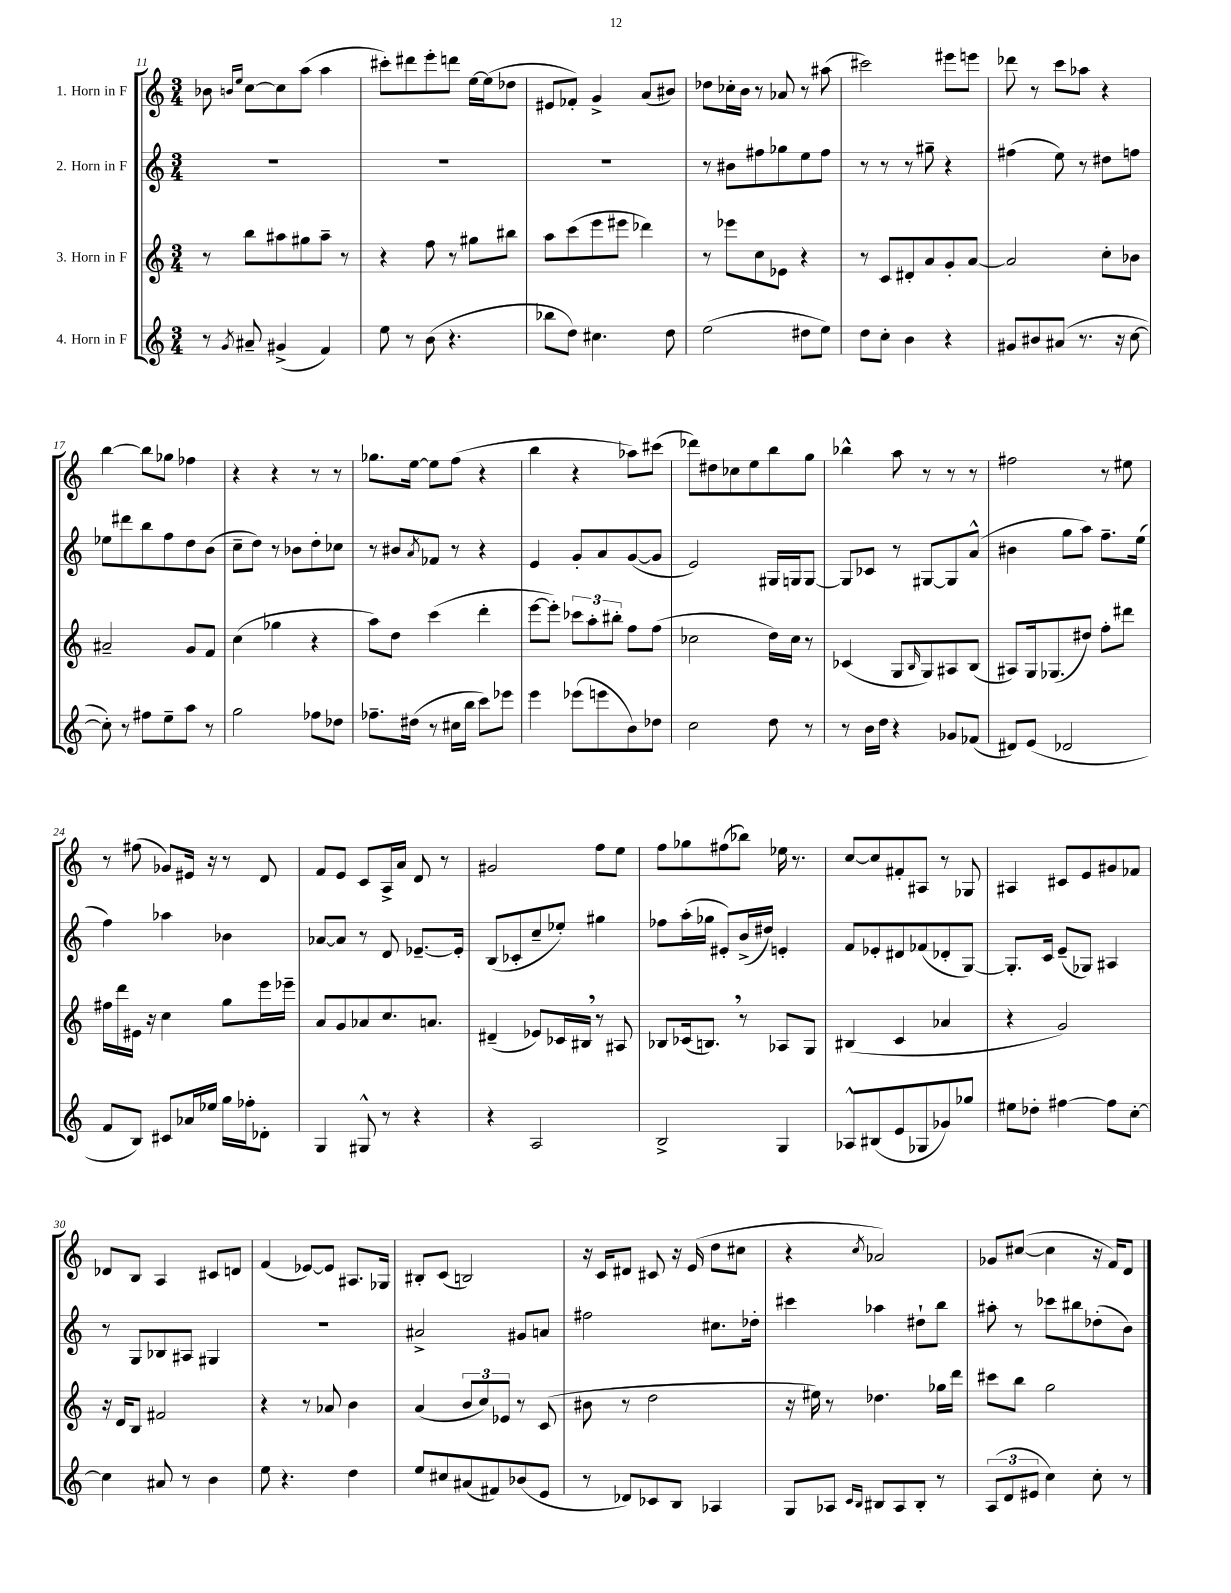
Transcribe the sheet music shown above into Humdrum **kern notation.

**kern	**kern	**kern	**kern
*part4	*part3	*part2	*part1
*staff4	*staff3	*staff2	*staff1
*I"4. Horn in F	*I"3. Horn in F	*I"2. Horn in F	*I"1. Horn in F
*clefG2	*clefG2	*clefG2	*clefG2
*k[]	*k[]	*k[]	*k[]
*M3/4	*M3/4	*M3/4	*M3/4
=11	=11	=11	=11
8r	8r	2.r	8b-X\
.	.	.	16qqbn/LL
8qg/	.	.	16qqee/JJ
8a#X~/	8bb\L	.	[8cc\L
(4g#X^/	8aa#X\	.	8cc\]
.	8gg#X\	.	(8aa\J
4f/)	8aa#~\J	.	4aa\
.	8r	.	.
=12	=12	=12	=12
8ee\	4r	2.r	8ccc#X'\L)
8r	.	.	8ddd#X\
(8b\	8ff\	.	8eee'\
4.r	8r	.	8dddn\J
.	8gg#X\L	.	[16ee\LL
.	.	.	(16ee\J]
.	8bb#X\J	.	8dd-X\J
=13	=13	=13	=13
8bb-X\L	8aa\L	2.r	8e#X/L
8dd\J)	(8ccc\	.	8f-X'/J)
4.cc#X\	8eee\	.	4g^/
.	8eee#X\J	.	.
.	4ddd-X\)	.	(8a/L
8dd\	.	.	8b#X/J)
=14	=14	=14	=14
(2ee\	8r	8r	8dd-X\L
.	8eee-X\L	8b#X\L	16cc-X'\L
.	.	.	16b\JJ
.	8cc\	8ff#X\	8r
.	8e-X\J	8gg-X\	8a-X/
8dd#X\L	4r	8ee\	8r
8ee\J)	.	8ff#\J	(8aa#X\
=15	=15	=15	=15
8dd\L	8r	8r	2ccc#X\)
8cc'\J	8c/L	8r	.
4b\	8d#X'/	8r	.
.	8a/	8gg#X~\	.
4r	8g'/	4r	8eee#X\L
.	[8a/J	.	8eeen\J
=16	=16	=16	=16
8g#X/L	2a/]	(4ff#X\	8ddd-X\
8b#X/	.	.	8r
(8a#X/J	.	8ee\)	8ccc\L
8.r	.	8r	8aa-X\J
.	8cc'\L	8dd#X\L	4r
16r	.	.	.
[8cc\	8b-X\J	8ffn\J	.
!!LO:LB:g=z
=17	=17	=17	=17
8cc'\])	2a#X~/	8ee-X\L	[4bb\
8r	.	8ddd#X\	.
8ff#X\L	.	8bb\	8bb\L]
8ee~\	.	8ff\	8gg-X\J
8aa\J	8g/L	8dd\	4ff-X\
8r	8f/J	(8b\J	.
=18	=18	=18	=18
2gg\	(4cc\	8cc~\L	4r
.	.	8dd\J)	.
.	4gg-X\	8r	4r
.	.	8b-X\L	.
8ff-X\L	4r	8dd'\	8r
8dd-X\J	.	8cc-X\J	8r
=19	=19	=19	=19
8.ff-X~\L	8aa\L)	8r	8.gg-X\L
.	8dd\J	8b#X/L	.
(16dd#X\Jk	.	.	[16ee\Jk
.	.	8qa/	.
8r	(4ccc\	8f-X/J	8ee\L]
16cc#X\LL	.	8r	(8ff\J
16bb\JJ	.	.	.
8ccc\L)	4ddd'\	4r	4r
8eee-X\J	.	.	.
=20	=20	=20	=20
4eee\	[8eee\L	4e/	4bb\
.	8eee'\J])	.	.
(8eee-X\L	12ccc-X\L	8g'/L	4r
.	12aa'\	.	.
8eeen\	.	8a/	.
.	12bb#X'\J	.	.
8b\)	8ff\L	([8g/	8aa-X\L)
8dd-X\J	(8ff\J	8g/J]	(8ccc#X\J
=21	=21	=21	=21
2cc\	2cc-X\	2e/)	8ddd-X\L)
.	.	.	8dd#X\
.	.	.	8cc-X\
.	.	.	8ee\
8dd\	16dd\LL)	16G#X/LL	8bb\
.	16cc-\JJ	16Gn/J	.
8r	8r	[8G/J	8gg\J
=22	=22	=22	=22
8r	(4c-X/	8G/L]	4bb-X^^\
16b\LL	.	8c-X/J	.
16dd\JJ	.	.	.
4r	8G/L	8r	8aa\
.	16qqB/	.	.
.	8G/)	[8G#X/L	8r
8g-X/L	8A#X/	8G#/]	8r
(8f-X/J	(8B/J	(8a^^/J	8r
=23	=23	=23	=23
8d#X/L)	8A#X/L)	4b#X\	2ff#X\
(8e/J	16G/k	.	.
.	(8.G-X/	.	.
2d-X/	.	8gg\L	.
.	8dd#X/J)	8aa\J)	.
.	8ff'\L	8.ff~\L	8r
.	8ddd#X\J	.	8ee#X\
.	.	(16ee\Jk	.
!!LO:LB:g=z
=24	=24	=24	=24
8f/L	16ff#X\LL	4ff\)	8r
.	16ddd\	.	.
8B/J)	16e#X\JJ	.	(8ff#X\
.	16r	.	.
8c#X/L	4cc\	4aa-X\	8g-X/L)
16a-X/L	.	.	16e#X/Jk
16ee-X/JJ	.	.	16r
16gg\LL	8gg\L	4b-X\	8r
16ff-X'\J	.	.	.
8d-X'\J	16eee\L	.	8d/
.	16eee-X~\JJ	.	.
=25	=25	=25	=25
4G/	8a/L	[8a-X/L	8f/L
.	8g/	8a-/J]	8e/J
8G#X^^/	8a-X/	8r	8c/L
8r	8.cc/	8d/	16A^/L
.	.	.	16a/JJ
4r	.	[8.e-X~/L	8d/
.	8.an/J	.	.
.	.	.	8r
.	.	16e-'/Jk]	.
=26	=26	=26	=26
4r	(4d#X~/	(8B/L	2g#X/
.	.	8c-X'/	.
2A/	8e-X/L)	8cc~/	.
.	16c-X/L	8ee-X'/J)	.
.	16B#X,/JJ	.	.
.	8r	4gg#X\	8ff\L
.	8A#X/	.	8ee\J
=27	=27	=27	=27
2B^/	8B-X/L	8ff-X\L	8ff\L
.	(16c-X/k	(16aa'\L	8gg-X\
.	8.Bn,/J)	16gg-X\JJ	.
.	.	8e#X'/L)	(8ff#X\
.	8r	(16b^/L	8bb-X\J)
.	.	16dd#X/JJ)	.
4G/	8A-X/L	4en'/	16ee-X\
.	.	.	8.r
.	8G/J	.	.
=28	=28	=28	=28
8A-X^^/L	(4B#X/	8f/L	[8cc/L
(8B#X/	.	8e-X'/	8cc/]
8e/	4c/	8d#X/	8f#X'/
8G-X/	.	(8f-X/	8A#X/J
8g-X/)	4a-X/	8d-X'/	8r
8gg-X/J	.	[8G/J)	8G-X/
=29	=29	=29	=29
8ee#X\L	4r	8.G'/L]	4A#X/
8dd-X'\J	.	.	.
.	.	16c/Jk	.
[4ff#X\	2g/)	(8e~/L	8c#X/L
.	.	8G-X/J)	8e/
8ff#\L]	.	4A#X/	8g#X/
[8cc'\J	.	.	8f-X/J
!!LO:LB:g=z
=30	=30	=30	=30
4cc\]	16r	8r	8d-X/L
.	16d/KL	.	.
.	8B/J	8G/L	8B/J
8a#X/	2f#X/	8B-X/	4A/
8r	.	8A#X/J	.
4b\	.	4G#X/	8c#X/L
.	.	.	8dn/J
=31	=31	=31	=31
8ee\	4r	2.r	(4f/
4.r	.	.	.
.	8r	.	[8e-X/L)
.	8a-X/	.	8e-/J]
4dd\	4b\	.	8.A#X/L
.	.	.	16G-X/Jk
=32	=32	=32	=32
8ee/L	(4a/	2a#X^/	8B#X'/L
8cc#X/	.	.	(8c/J
(8a#X/	12b/L	.	2Bn/)
.	12cc/)	.	.
8f#X/)	.	.	.
.	12e-X/J	.	.
(8b-X/	8r	8g#X/L	.
8e/J	(8c/	8an/J	.
=33	=33	=33	=33
8r	8b#X\	2ff#X\	16r
.	.	.	16c/KL
8d-X/L)	8r	.	8d#X/J
8c-X/	2dd\	.	8c#X/
8B/J	.	.	16r
.	.	.	(16e/
4A-X/	.	8.cc#X\L	8dd\L
.	.	.	8cc#X\J
.	.	16dd-X'\Jk	.
=34	=34	=34	=34
8G/L	16r	4ccc#X\	4r
.	16ee#X\)	.	.
8A-X/J	8r	.	.
16qqc/LL	.	.	.
16qqB/JJ	.	.	8qcc/
8B#X/L	4.dd-X\	4aa-X\	2a-X/)
8A-/	.	.	.
8B#'/J	.	8dd#X`\L	.
8r	16gg-X\LL	8bb\J	.
.	16ddd\JJ	.	.
=35	=35	=35	=35
(12A/L	8ccc#X\L	8aa#X'\	8g-X/L
12d/	.	.	.
.	8bb\J	8r	([8cc#X/J
12e#X/J	.	.	.
4cc\)	2gg\	8ccc-X\L	4cc#\]
.	.	8bb#X\	.
8cc'\	.	(8dd-X'\	16r
.	.	.	16f/KL)
8r	.	8b\J)	8d/J
==	==	==	==
*-	*-	*-	*-
